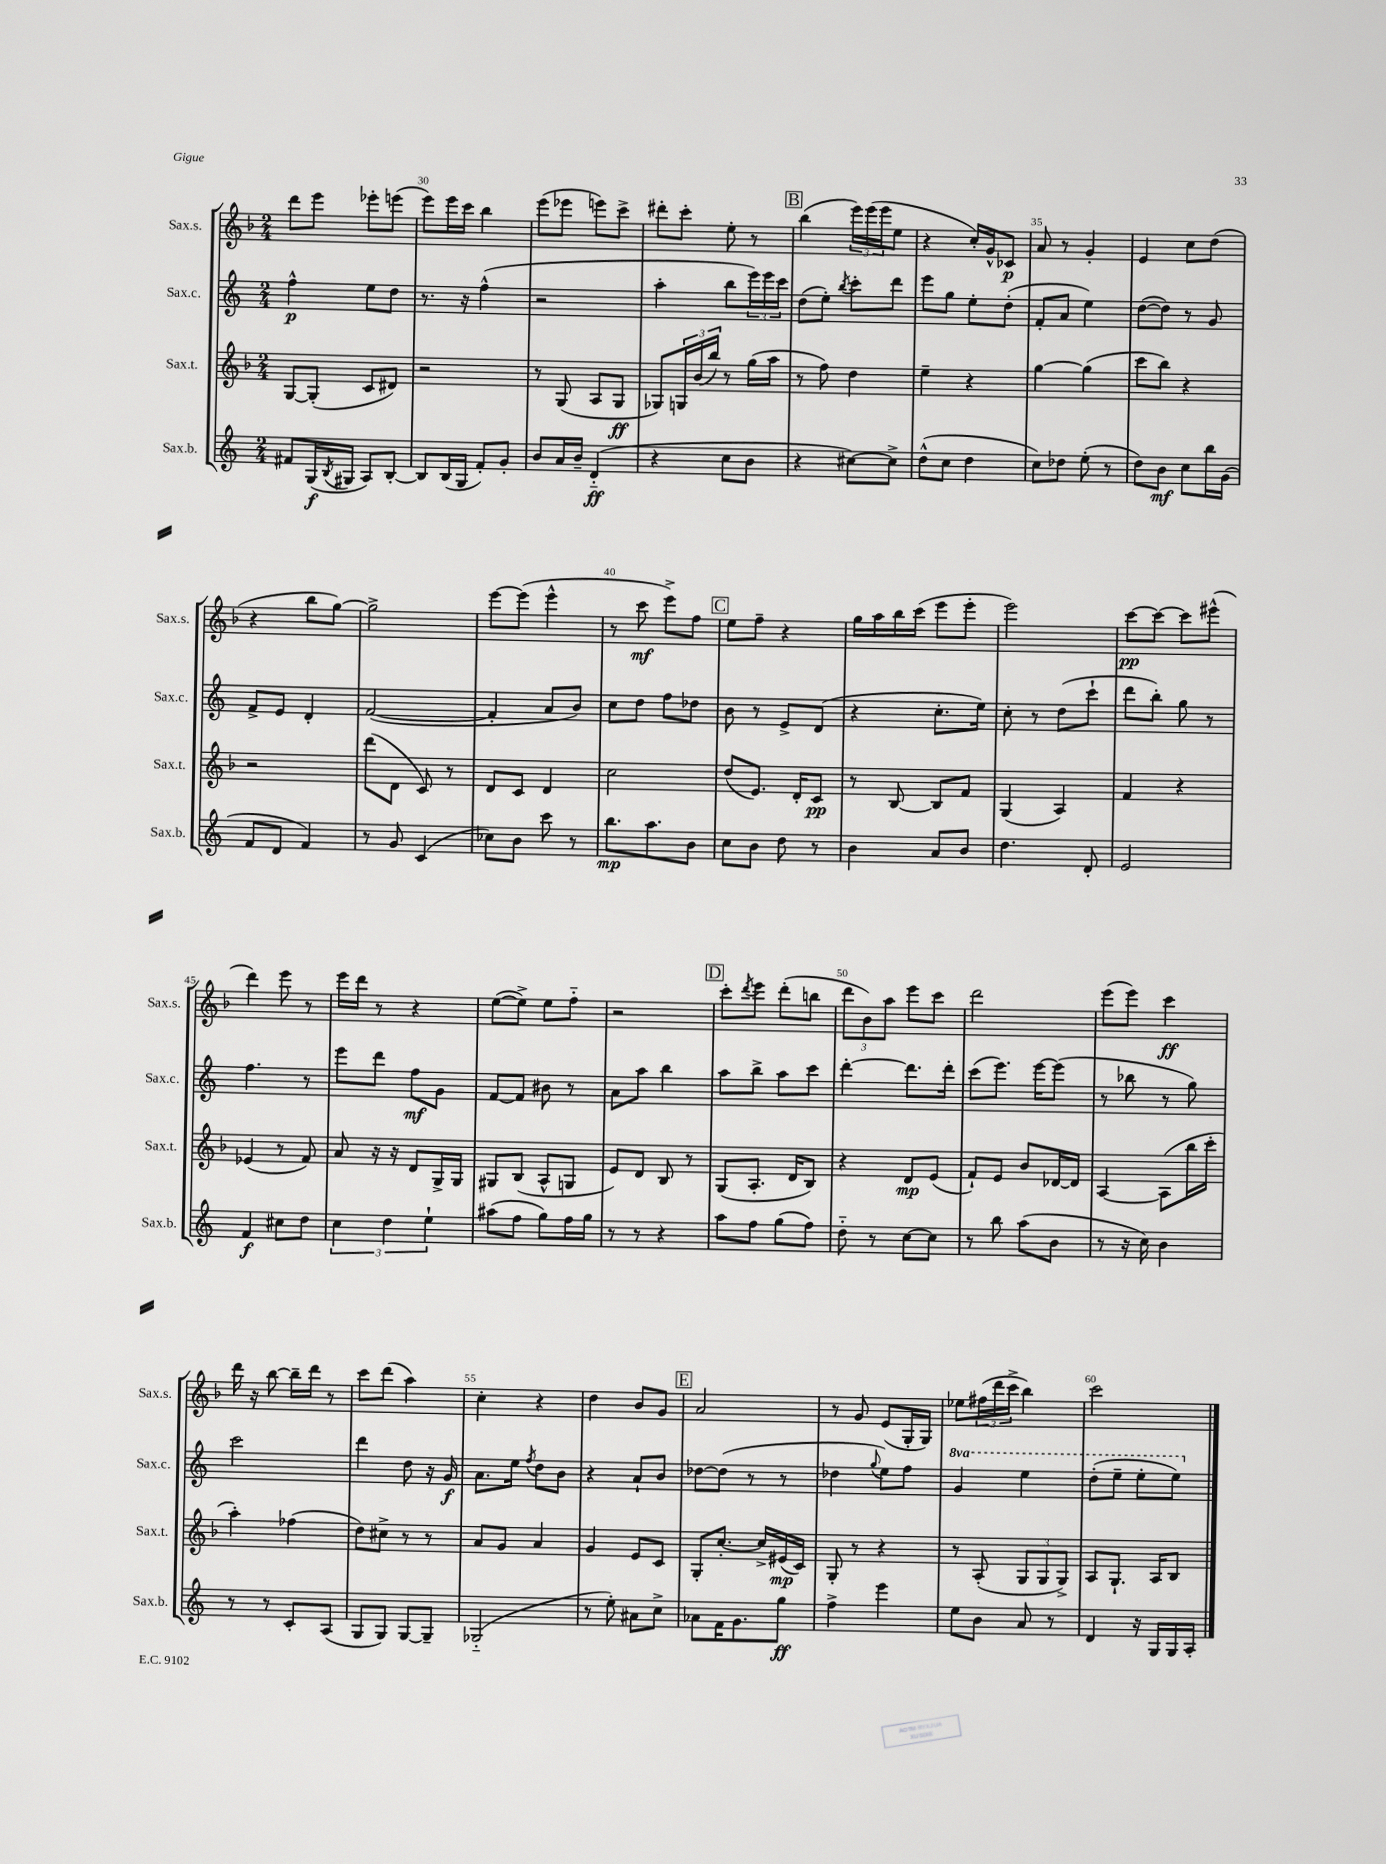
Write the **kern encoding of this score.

**kern	**dynam	**kern	**dynam	**kern	**dynam	**kern	**dynam
*part4	*part4	*part3	*part3	*part2	*part2	*part1	*part1
*staff4	*staff4	*staff3	*staff3	*staff2	*staff2	*staff1	*staff1
*I"Sax.b.	*	*I"Sax.t.	*	*I"Sax.c.	*	*I"Sax.s.	*
*I'Sax.b.	*	*I'Sax.t.	*	*I'Sax.c.	*	*I'Sax.s.	*
*clefG2	*	*clefG2	*	*clefG2	*	*clefG2	*
*k[]	*	*k[b-]	*	*k[]	*	*k[b-]	*
*M2/4	*	*M2/4	*	*M2/4	*	*M2/4	*
=29	=29	=29	=29	=29	=29	=29	=29
8f#X/L	.	[8G/L	.	4ff^^\	p	8ddd\L	.
(16G/L	f	(8G'/J]	.	.	.	8eee\J	.
8qB/	.	.	.	.	.	.	.
16G#X/JJ	.	.	.	.	.	.	.
8A/L)	.	8c/L	.	8ee\L	.	8eee-X'\L	.
[8B'/J	.	8d#X/J)	.	8dd\J	.	(8eeen\J	.
=30	=30	=30	=30	=30	=30	=30	=30
8B/L]	.	2r	.	8.r	.	8eee\L)	.
(16B/L	.	.	.	.	.	16eee\L	.
16G/JJ	.	.	.	16r	.	16ccc\JJ	.
8f'/L)	.	.	.	(4ff^^\	.	4bb-\	.
8g'/J	.	.	.	.	.	.	.
=31	=31	=31	=31	=31	=31	=31	=31
8b/L	.	8r	.	2r	.	(8eee\L	.
16a/L	.	(8G/	.	.	.	8eee-X\J	.
16b~/JJ	.	.	.	.	.	.	.
(4d/	ff	8A/L	.	.	.	8eeen\L)	.
.	.	8G/J	ff	.	.	8ccc^\J	.
=32	=32	=32	=32	=32	=32	=32	=32
4r	.	8G-X/L)	.	4aa'\	.	8ddd#X'\L	.
.	.	24Gn/L	.	.	.	8ccc'\J	.
.	.	(24b-/	.	.	.	.	.
.	.	24bb-/JJ)	.	.	.	.	.
8cc\L	.	8r	.	8bb\L	.	8ee'\	.
8b\J	.	(16gg\LL	.	24eee\L)	.	8r	.
.	.	.	.	24eee\	.	.	.
.	.	16aa\JJ	.	.	.	.	.
.	.	.	.	24ccc\JJ	.	.	.
!!LO:REH:place=s1:t=B
=33	=33	=33	=33	=33	=33	=33	=33
4r	.	8r	.	(8dd\L	.	(4bb-\	.
.	.	8ff\)	.	8ee'\J)	.	.	.
.	.	.	.	8qbb/	.	.	.
[8cc#X\L)	.	4dd\	.	8ccc'\L	.	24eee\LL)	.
.	.	.	.	.	.	(24eee\	.
.	.	.	.	.	.	24eee\J	.
8cc#^\J]	.	.	.	8ddd\J	.	8ee\J	.
=34	=34	=34	=34	=34	=34	=34	=34
(8dd^^\L	.	4ee~\	.	8eee\L	.	4r	.
8cc\J	.	.	.	8gg\J	.	.	.
4dd\	.	4r	.	8ee'\L	.	16cc'/LL)	.
.	.	.	.	.	.	16g^^/J	.
.	.	.	.	(8dd'\J	.	8c-X/J	p
=35	=35	=35	=35	=35	=35	=35	=35
8cc\L)	.	[4gg\	.	8f'/L	.	8a/	.
8dd-X\J	.	.	.	8a/J	.	8r	.
(8ee'\	.	(4gg\]	.	4ee\)	.	4g'/	.
8r	.	.	.	.	.	.	.
=36	=36	=36	=36	=36	=36	=36	=36
8dd\L)	.	8ccc\L	.	([8dd\L	.	4e/	.
8b\J	mf	8bb-\J)	.	8dd\J])	.	.	.
8cc\L	.	4r	.	8r	.	8cc\L	.
16bb\L	.	.	.	8g/	.	(8dd\J	.
(16g\JJ	.	.	.	.	.	.	.
!!LO:LB:g=z
=37	=37	=37	=37	=37	=37	=37	=37
8f/L	.	2r	.	8f^/L	.	4r	.
8d/J	.	.	.	8e/J	.	.	.
4f/)	.	.	.	4d'/	.	8bb-\L	.
.	.	.	.	.	.	[8gg\J)	.
=38	=38	=38	=38	=38	=38	=38	=38
8r	.	(8ddd\L	.	([2f/	.	2gg^\]	.
8g/	.	8d\J	.	.	.	.	.
(4c/	.	8c/)	.	.	.	.	.
.	.	8r	.	.	.	.	.
=39	=39	=39	=39	=39	=39	=39	=39
8cc-X\L)	.	8d/L	.	4f'/]	.	[8eee\L	.
8b\J	.	8c/J	.	.	.	(8eee\J]	.
8ccc\	.	4d/	.	8a/L	.	4eee^^\	.
8r	.	.	.	8b/J)	.	.	.
=40	=40	=40	=40	=40	=40	=40	=40
8.bb\L	mp	2cc\	.	8cc\L	.	8r	.
.	.	.	.	8dd\J	.	8ccc\	mf
8.aa\	.	.	.	.	.	.	.
.	.	.	.	8ff\L	.	8eee^\L)	.
8b\J	.	.	.	8dd-X\J	.	8ff\J	.
!!LO:REH:place=s1:t=C
=41	=41	=41	=41	=41	=41	=41	=41
8cc\L	.	(8dd/L	.	8b\	.	8ee\L	.
8b\J	.	8.e/J)	.	8r	.	8ff~\J	.
8dd\	.	.	.	8e^/L	.	4r	.
.	.	16d'/KL	.	.	.	.	.
8r	.	8c/J	pp	(8d/J	.	.	.
=42	=42	=42	=42	=42	=42	=42	=42
4b\	.	8r	.	4r	.	16gg\LL	.
.	.	.	.	.	.	16aa\	.
.	.	[8B-/	.	.	.	16bb-\	.
.	.	.	.	.	.	(16ccc\JJ	.
8a/L	.	8B-/L]	.	8.cc'\L	.	8eee\L	.
8b/J	.	8f/J	.	.	.	8eee'\J	.
.	.	.	.	16ee\Jk)	.	.	.
=43	=43	=43	=43	=43	=43	=43	=43
4.dd\	.	(4G/	.	8cc'\	.	2eee\)	.
.	.	.	.	8r	.	.	.
.	.	4A/)	.	(8dd\L	.	.	.
8d'/	.	.	.	8ccc`\J	.	.	.
=44	=44	=44	=44	=44	=44	=44	=44
2e/	.	4f/	.	8ddd\L	.	[8ccc\L	pp
.	.	.	.	8bb'\J)	.	8ccc\J_	.
.	.	4r	.	8gg\	.	8ccc\L]	.
.	.	.	.	8r	.	(8eee#X^^\J	.
!!LO:LB:g=z
=45	=45	=45	=45	=45	=45	=45	=45
4f/	f	(4e-X/	.	4.ff\	.	4ddd\)	.
8cc#X\L	.	8r	.	.	.	8eee\	.
8dd\J	.	8f/)	.	8r	.	8r	.
=46	=46	=46	=46	=46	=46	=46	=46
6cc\	.	8a/	.	8eee\L	.	16eee\LL	.
.	.	.	.	.	.	16ddd\JJ	.
.	.	16r	.	8ddd\J	.	8r	.
6dd\	.	.	.	.	.	.	.
.	.	16r	.	.	.	.	.
.	.	8d/L	.	8ff\L	mf	4r	.
6ee`\	.	.	.	.	.	.	.
.	.	16G^/L	.	8g\J	.	.	.
.	.	16G/JJ	.	.	.	.	.
=47	=47	=47	=47	=47	=47	=47	=47
(8aa#X\L	.	8G#X/L	.	[8f/L	.	([8ee\L	.
8ff\J	.	(8B-/J	.	8f/J]	.	8ee^\J])	.
8gg\L)	.	8A^^/L	.	8b#X\	.	8ee\L	.
16ff\L	.	8Gn/J	.	8r	.	8ff\J	.
16gg\JJ	.	.	.	.	.	.	.
=48	=48	=48	=48	=48	=48	=48	=48
8r	.	8e/L)	.	8a\L	.	2r	.
8r	.	8d/J	.	8aa\J	.	.	.
4r	.	8B-/	.	4bb\	.	.	.
.	.	8r	.	.	.	.	.
!!LO:REH:place=s1:t=D
=49	=49	=49	=49	=49	=49	=49	=49
8aa\L	.	(8G/L	.	8aa\L	.	8ccc'\L	.
.	.	.	.	.	.	8qddd/	.
8ff\J	.	8.A'/J	.	8bb^\J	.	8eee\J	.
(8gg\L	.	.	.	8aa\L	.	(8ddd'\L	.
.	.	16d/KL	.	.	.	.	.
8ff\J)	.	8B-/J)	.	8ccc\J	.	8bbn\J	.
=50	=50	=50	=50	=50	=50	=50	=50
8dd\	.	4r	.	[4ddd'\	.	12ddd\L	.
.	.	.	.	.	.	12b-\)	.
8r	.	.	.	.	.	.	.
.	.	.	.	.	.	12aa\J	.
[8cc\L	.	8d/L	mp	8.ddd\L]	.	8eee\L	.
8cc\J]	.	(8e/J	.	.	.	8ccc\J	.
.	.	.	.	16ddd'\Jk	.	.	.
=51	=51	=51	=51	=51	=51	=51	=51
8r	.	8f`/L)	.	(8ccc\L	.	2ddd\	.
8bb\	.	8e/J	.	8.eee\J)	.	.	.
(8aa\L	.	8b-/L	.	.	.	.	.
.	.	.	.	[16eee\KL	.	.	.
8b\J	.	[16d-X/L	.	(8eee\J]	.	.	.
.	.	16d-/JJ]	.	.	.	.	.
=52	=52	=52	=52	=52	=52	=52	=52
8r	.	[4A/	.	8r	.	(8eee\L	.
16r	.	.	.	8bb-X\	.	8eee\J)	.
16cc\)	.	.	.	.	.	.	.
4b\	.	(8A\L]	.	8r	.	4ccc\	ff
.	.	16bb-\L	.	8gg\)	.	.	.
.	.	16ccc'\JJ	.	.	.	.	.
!!LO:LB:g=z
=53	=53	=53	=53	=53	=53	=53	=53
8r	.	4aa'\)	.	2ccc\	.	16ddd\	.
.	.	.	.	.	.	16r	.
8r	.	.	.	.	.	[8bb-\	.
8c'/L	.	(4ff-X\	.	.	.	16bb-~\LL]	.
.	.	.	.	.	.	16ddd\JJ	.
(8A/J	.	.	.	.	.	8r	.
=54	=54	=54	=54	=54	=54	=54	=54
8G/L	.	8dd\L)	.	4ddd\	.	8ccc\L	.
8G/J)	.	8cc#X^\J	.	.	.	(8ddd\J	.
[8G/L	.	8r	.	8dd\	.	4aa\)	.
8G~/J]	.	8r	.	16r	.	.	.
.	.	.	.	16g/	f	.	.
=55	=55	=55	=55	=55	=55	=55	=55
(2G-X/	.	8a/L	.	8.a\L	.	4cc'\	.
.	.	8g/J	.	.	.	.	.
.	.	.	.	16ee\Jk	.	.	.
.	.	.	.	8qff/	.	.	.
.	.	4a/	.	8dd\L	.	4r	.
.	.	.	.	8b\J	.	.	.
=56	=56	=56	=56	=56	=56	=56	=56
8r	.	4g/	.	4r	.	4dd\	.
8ee'\)	.	.	.	.	.	.	.
8a#X\L	.	8e/L	.	8a`/L	.	8b-/L	.
8cc^\J	.	8c/J	.	8b/J	.	8g/J	.
!!LO:REH:place=s1:t=E
=57	=57	=57	=57	=57	=57	=57	=57
8a-X\L	.	8G'/L	.	[8dd-X\L	.	2a/	.
16f\K	.	[8.cc'/J	.	(8dd-\J]	.	.	.
8.g\	.	.	.	.	.	.	.
.	.	.	.	8r	.	.	.
.	.	16cc^/LL]	.	.	.	.	.
8gg\J	ff	(16e#X/	mp	8r	.	.	.
.	.	16c/JJ)	.	.	.	.	.
=58	=58	=58	=58	=58	=58	=58	=58
4ff^\	.	8G'/	.	4dd-X\	.	8r	.
.	.	8r	.	.	.	8g/	.
.	.	.	.	8qqgg/	.	.	.
4eee\	.	4r	.	8ee\L)	.	(8e/L	.
.	.	.	.	8ff\J	.	16G'/L	.
.	.	.	.	.	.	16G/JJ)	.
=59	=59	=59	=59	=59	=59	=59	=59
*	*	*	*	*8va	*	*	*
8ee\L	.	8r	.	4gg/	.	8ee-X\L	.
8b\J	.	(8A'/	.	.	.	(24ff#X\L	.
.	.	.	.	.	.	24ddd\	.
.	.	.	.	.	.	24ccc^\JJ	.
8a/	.	12G/L	.	4eee\	.	4bb-\)	.
.	.	12G/	.	.	.	.	.
8r	.	.	.	.	.	.	.
.	.	12G^/J)	.	.	.	.	.
=60	=60	=60	=60	=60	=60	=60	=60
4d/	.	8A/L	.	(8ddd'\L	.	2ccc\	.
.	.	8.G`/J	.	8eee~\J	.	.	.
16r	.	.	.	8eee'\L	.	.	.
16G/LL	.	16A/KL	.	.	.	.	.
16G/	.	8B-/J	.	8eee\J)	.	.	.
16A'/JJ	.	.	.	.	.	.	.
*	*	*	*	*X8va	*	*	*
==	==	==	==	==	==	==	==
*-	*-	*-	*-	*-	*-	*-	*-
